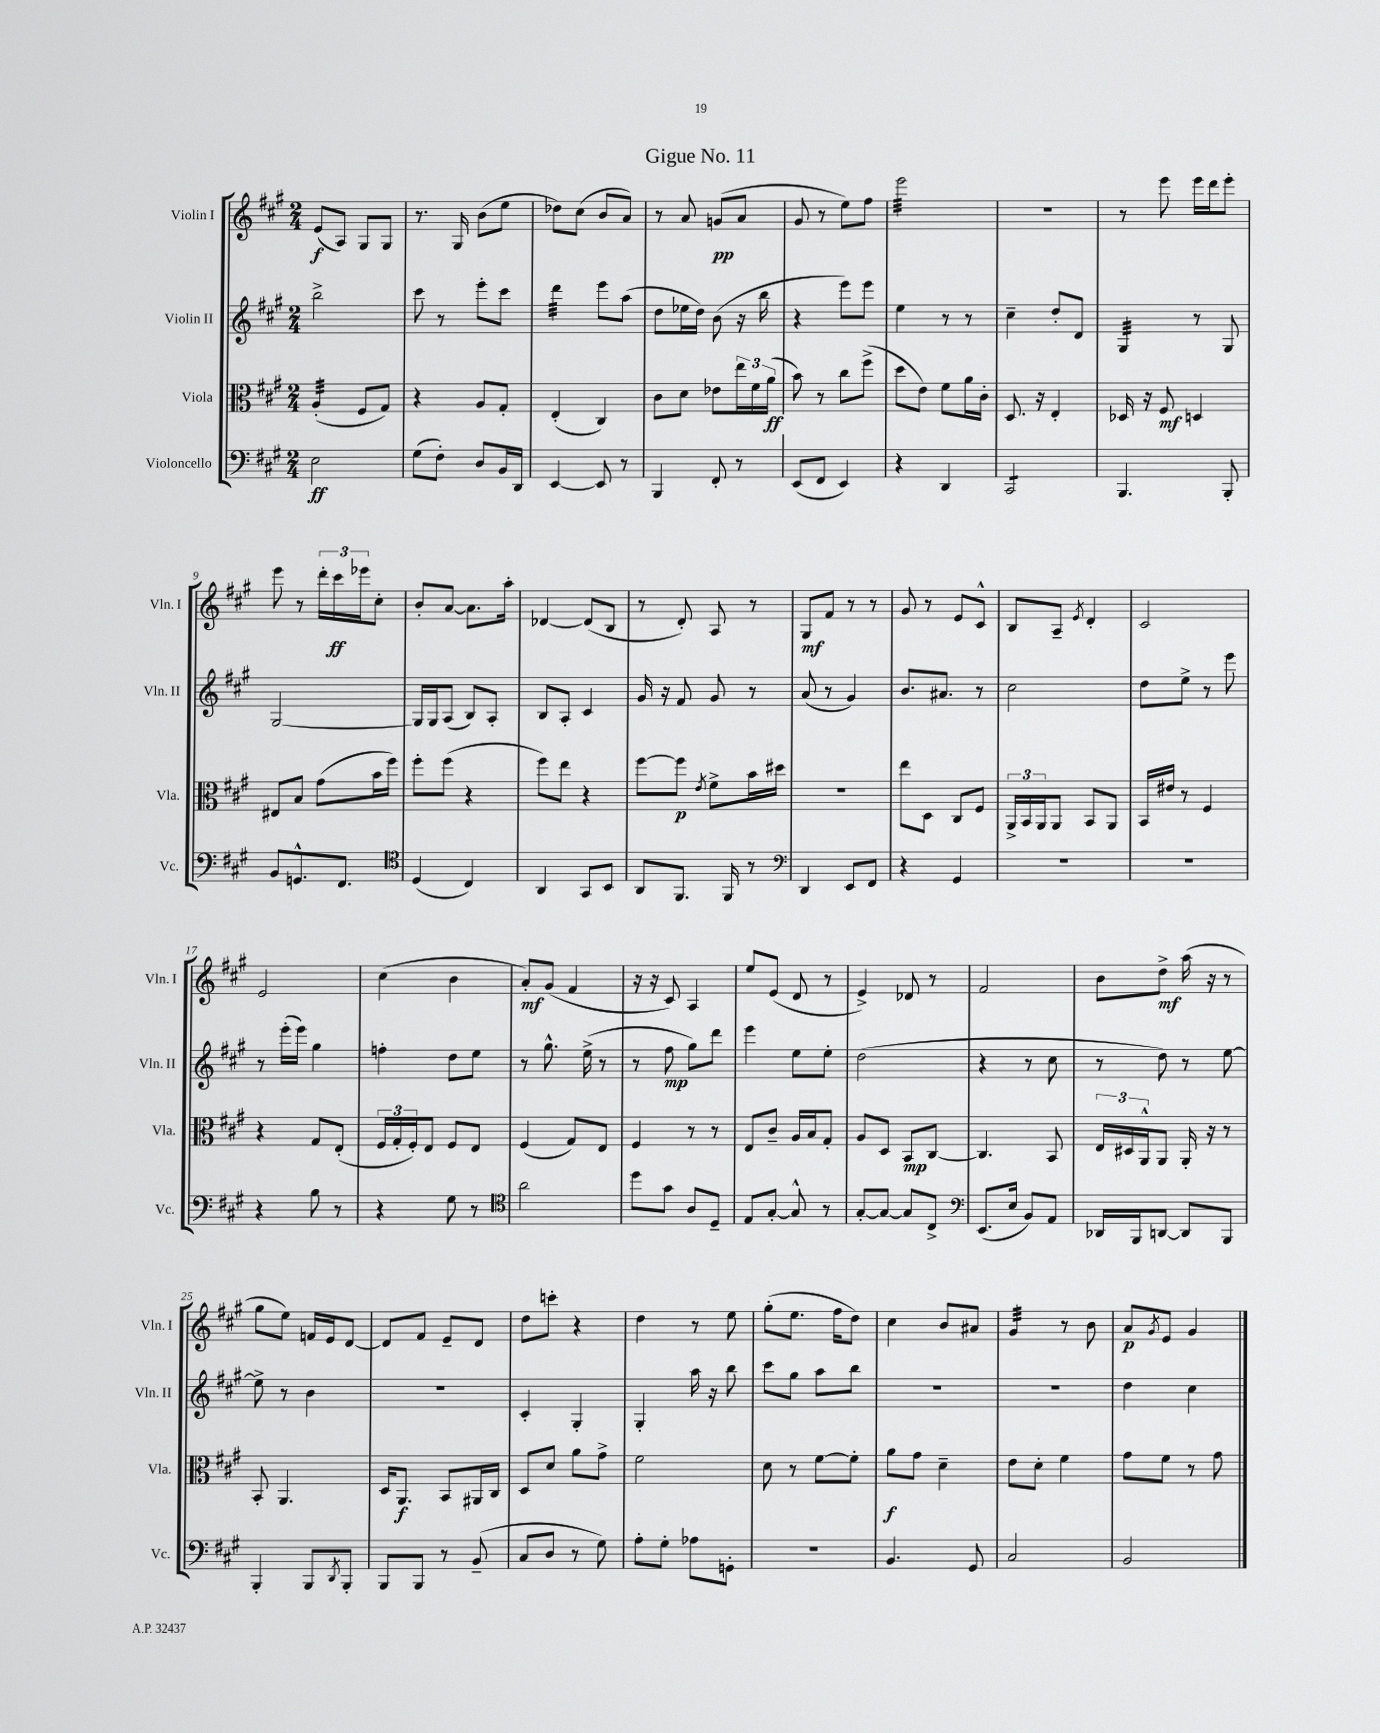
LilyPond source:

\header { title = "Gigue No. 11" }
<<
\new StaffGroup <<
\new Staff = "s0" \with { instrumentName = "Violin I" shortInstrumentName = "Vln. I" } {
    \clef treble \key a \major \numericTimeSignature \time 2/4
    e'8\f( a8) gis8 gis8 |
    r8. gis16 b'8( e''8 |
    des''8) cis''8( b'8 a'8) |
    r8 a'8 g'8\pp( a'8 |
    gis'8 r8 e''8) fis''8 |
    e'''2:32 |
    R2 |
    r8 e'''8 e'''16 d'''16 e'''8-. |
    e'''8 r8 \tuplet 3/2 { d'''16-. cis'''16\ff ees'''16 } cis''8-. |
    b'8-. a'8~ a'8. a''16-. |
    des'4~ des'8( b8 |
    r8 d'8-.) a8 r8 |
    gis8\mf fis'8 r8 r8 |
    gis'8 r8 e'8 cis'8-^ |
    b8 a8-- \acciaccatura { e'8 } d'4-. |
    cis'2 |
    e'2 |
    cis''4( b'4 |
    a'8-.\mf) gis'8( fis'4 |
    r16 r16 cis'8) a4 |
    e''8 e'8( d'8 r8 |
    e'4->) des'8 r8 |
    fis'2 |
    b'8 d''8->\mf a''16( r16 r8 |
    gis''8 e''8) f'16 e'16 d'8~ |
    d'8 fis'8 e'8-- d'8 |
    d''8 c'''8-. r4 |
    d''4 r8 e''8 |
    gis''8-.( e''8. fis''16 d''8) |
    cis''4 b'8 ais'8 |
    gis'4:32 r8 b'8 |
    a'8\p \acciaccatura { gis'8 } e'8 gis'4 \bar "|." |
}
\new Staff = "s1" \with { instrumentName = "Violin II" shortInstrumentName = "Vln. II" } {
    \clef treble \key a \major \numericTimeSignature \time 2/4
    b''2-> |
    cis'''8 r8 e'''8-. cis'''8 |
    d'''4:32 e'''8 a''8( |
    d''8 ees''16 d''16) b'8( r16 b''16 |
    r4 e'''8) e'''8 |
    e''4 r8 r8 |
    cis''4-- d''8-. d'8 |
    gis4:32 r8 gis8 |
    gis2~ |
    gis16 gis16 a8( b8) a8-. |
    b8 a8-. cis'4 |
    gis'16 r16 fis'8 gis'8 r8 |
    a'8( r8 gis'4) |
    b'8. ais'8. r8 |
    cis''2 |
    d''8 e''8-> r8 e'''8 |
    r8 e'''16-.( e'''16) gis''4 |
    f''4-. d''8 e''8 |
    r8 gis''8.-^ e''16->( r8 |
    r8 fis''8\mp gis''8) d'''8 |
    e'''4 e''8 e''8-. |
    d''2( |
    r4 r8 cis''8 |
    r8 d''8) r8 e''8~ |
    e''8-> r8 b'4 |
    r2 |
    cis'4-. gis4-. |
    gis4-. a''16 r16 b''8 |
    cis'''8 gis''8 a''8 b''8 |
    R2 |
    R2 |
    d''4 cis''4 \bar "|." |
}
\new Staff = "s2" \with { instrumentName = "Viola" shortInstrumentName = "Vla." } {
    \clef alto \key a \major \numericTimeSignature \time 2/4
    a4:32-.( fis8 gis8) |
    r4 a8 gis8-. |
    e4-.( cis4) |
    cis'8 d'8 ees'8 \tuplet 3/2 { e''16 fis'16 a'16\ff( } |
    b'8) r8 cis''8 fis''8->( |
    d''8 e'8) fis'8 a'16 cis'16-. |
    d8. r16 e4-. |
    des16 r16 fis8\mf d4 |
    eis8 b8 gis'8( b'16 fis''16) |
    fis''8-. fis''8( r4 |
    fis''8) e''8 r4 |
    fis''8~ fis''8\p \acciaccatura { e'8 } fis'8-> b'16 dis''16 |
    r2 |
    e''8 d8 cis8 fis8 |
    \tuplet 3/2 { a,16-> b,16 a,16 } a,8 b,8 a,8 |
    b,16 eis'16 r8 fis4 |
    r4 gis8 e8-.( |
    \tuplet 3/2 { fis16 gis16-. fis16-.) } e8 fis8 e8 |
    fis4( gis8) e8 |
    fis4 r8 r8 |
    e8 cis'8-- a16 b16 gis8-. |
    a8 d8 b,8\mp cis8~ |
    cis4. b,8 |
    \tuplet 3/2 { e16 dis16 a,16-^ } a,8 a,16-. r16 r8 |
    b,8-. a,4. |
    d16 a,8.\f b,8 ais,16 cis16 |
    d8 d'8 a'8 gis'8-> |
    fis'2 |
    d'8 r8 fis'8~ fis'8-. |
    a'8\f gis'8 d'4-- |
    e'8 d'8-. fis'4 |
    gis'8 fis'8 r8 gis'8 \bar "|." |
}
\new Staff = "s3" \with { instrumentName = "Violoncello" shortInstrumentName = "Vc." } {
    \clef bass \key a \major \numericTimeSignature \time 2/4
    e2\ff |
    gis8( fis8-.) d8 b,16 d,16 |
    e,4~ e,8 r8 |
    b,,4 fis,8-. r8 |
    e,8( fis,8 e,4) |
    r4 d,4 |
    cis,2:8 |
    b,,4. b,,8-. |
    b,8 g,8.-^ fis,8. |
    \clef tenor d4( cis4) |
    a,4 gis,8 b,8 |
    a,8 fis,8. fis,16 r8 |
    \clef bass d,4 e,8 fis,8 |
    r4 gis,4 |
    R2 |
    R2 |
    r4 b8 r8 |
    r4 gis8 r8 |
    \clef tenor a'2 |
    d''8 gis'8 a8 d8-- |
    e8 gis8~-. gis8-^ r8 |
    gis8~-. gis8~ gis8 cis8-> |
    \clef bass e,8.( e16 b,8) a,8 |
    des,16 b,,16 d,8~ d,8 b,,8 |
    b,,4-. b,,8 \acciaccatura { d,8 } b,,8-. |
    b,,8 b,,8 r8 b,8--( |
    cis8 d8 r8 gis8) |
    a8-. gis8-. aes8 g,8-. |
    r2 |
    b,4. gis,8 |
    cis2 |
    b,2 \bar "|." |
}
>>
>>
